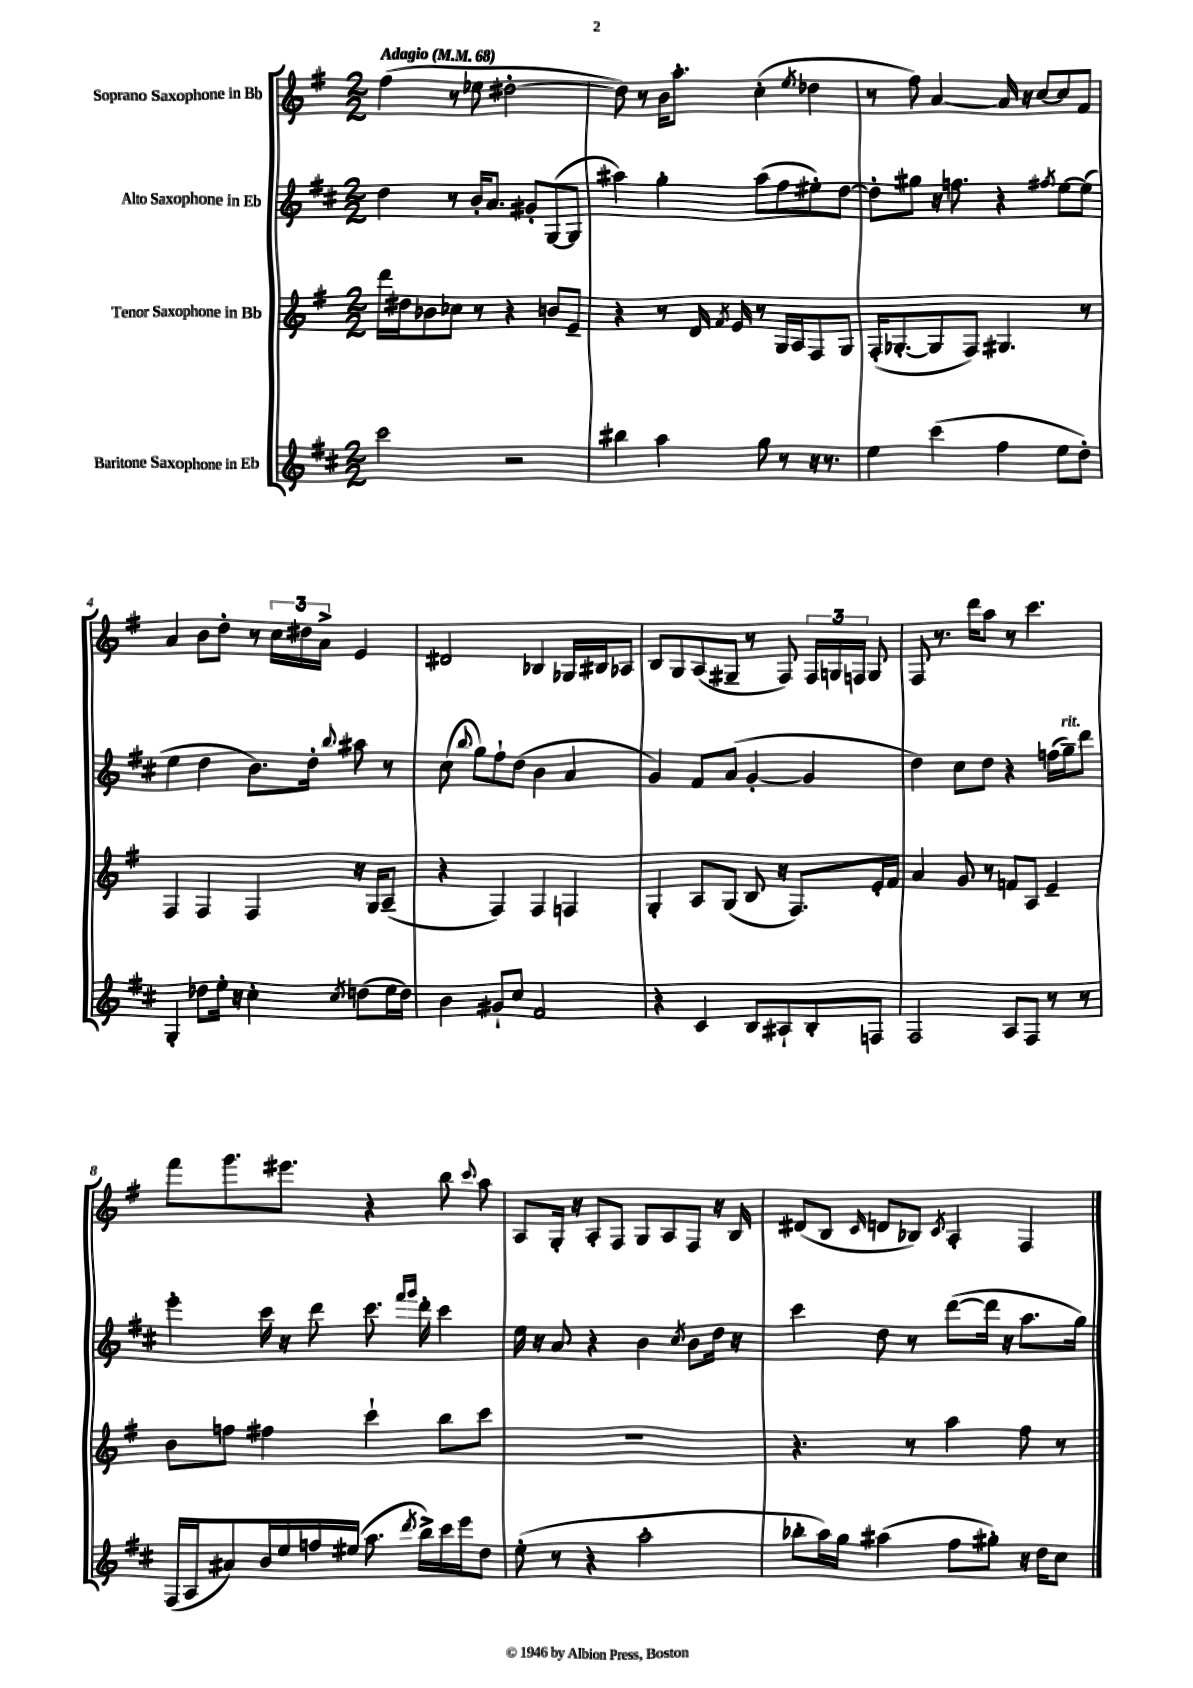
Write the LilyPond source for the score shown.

<<
\new StaffGroup <<
\new Staff = "s0" \with { instrumentName = "Soprano Saxophone in Bb" } {
    \clef treble \key g \major \numericTimeSignature \time 2/2 \tempo "Adagio" 4 = 68
    \autoBeamOff fis''4( r8 ees''8 dis''2~-. |
    dis''8) r8 b'16[ a''8.]-. c''4-.( \acciaccatura { e''8 } des''4 |
    r8 fis''8) a'4~ a'16 r16 c''8[~ c''8 fis'8] |
    a'4 b'8[ d''8]-. r8 \tuplet 3/2 { c''16[ dis''16 a'16]-> } e'4 |
    dis'2 bes4 ges16[ bis16 aes8] |
    b8[ g8 a8( gis8]-- r8 fis8) \tuplet 3/2 { fis16[ g16 f16] } g8 |
    fis8 r8. d'''16[ a''8] r8 c'''4. |
    fis'''8[ g'''8. eis'''8.] r4 b''8 \appoggiatura { c'''8 } a''8 |
    a8[ g16]-. r16 a8[-. fis8] g8[ a8 fis8] r16 b16 |
    dis'8[( b8] \grace { c'16 } d'8[ bes8]) \acciaccatura { c'8 } a4-. fis4 \bar "|." |
}
\new Staff = "s1" \with { instrumentName = "Alto Saxophone in Eb" } {
    \clef treble \key d \major \numericTimeSignature \time 2/2
    \autoBeamOff d''4 r8 b'16[-. a'8.] gis'8[-. g8~( g8] |
    ais''4) g''4-. ais''8[( fis''8 eis''8-.) d''8]~ |
    d''8[-. gis''8] r16 f''8. r4 \acciaccatura { fis''8 } e''8[~ e''8]( |
    e''4 d''4 b'8.[) d''16]-. \appoggiatura { b''8 } ais''8 r8 |
    cis''8( \appoggiatura { b''8 } g''8[) fis''8-! d''8]( b'4 a'4 |
    g'4) fis'8[ a'8]( g'4~-. g'4 |
    d''4) cis''8[ d''8] r4 f''16[( g''16--^\markup { \italic "rit." }) d'''8] |
    e'''4-. cis'''16 r16 d'''8 cis'''8. \grace { fis'''16[ g'''16] } d'''16-. cis'''4 |
    e''16 r16 a'8 r4 b'4 \acciaccatura { cis''8 } b'8[ d''16] r16 |
    cis'''4 d''8 r8 d'''8[~( d'''16] r16 a''8.[ g''16]) \bar "|." |
}
\new Staff = "s2" \with { instrumentName = "Tenor Saxophone in Bb" } {
    \clef treble \key g \major \numericTimeSignature \time 2/2
    \autoBeamOff d'''16[ dis''16 bes'8 ces''8] r8 r4 b'8[ e'8]-- |
    r4 r8 d'16 \acciaccatura { fis'8 } e'16 r8 g16[ a16 fis8 g8] |
    fis16[-.( ges8.~-. ges8 fis8]) gis4. r8 |
    fis4 fis4 fis4 r16 g16[ a8]--( |
    r4 fis4) fis4 f4 |
    g4-. a8[ g8]( b8 r16 fis8.[) e'16-. fis'16] |
    a'4 g'8 r8 f'8[ a8] e'4-- |
    b'8[ f''8] fis''4 c'''4-! b''8[ c'''8] |
    R1 |
    r4. r8 a''4 fis''8 r8 \bar "|." |
}
\new Staff = "s3" \with { instrumentName = "Baritone Saxophone in Eb" } {
    \clef treble \key d \major \numericTimeSignature \time 2/2
    \autoBeamOff cis'''2 r2 |
    bis''4 a''4 g''8 r8 r16 r8. |
    e''4 cis'''4( fis''4 e''8[ d''8]-.) |
    g4-. des''8[ e''16]-. r16 cis''4-. \acciaccatura { cis''8 } d''8[( e''16 d''16]) |
    b'4 gis'8[-! cis''8] fis'2 |
    r4 cis'4 b8[ ais8-! b8-. f8] |
    fis2 a8[ fis8] r8 r8 |
    fis16[( a16 ais'8) b'16 e''16 f''16 eis''16]( a''8. \acciaccatura { d'''8 } b''16[->) cis'''16 e'''16 d''8] |
    e''8-.( r8 r4 a''2-. |
    bes''8[-. a''16) g''16] ais''4( fis''8[ gis''8]-.) r16 d''16[ cis''8] \bar "|." |
}
>>
>>
